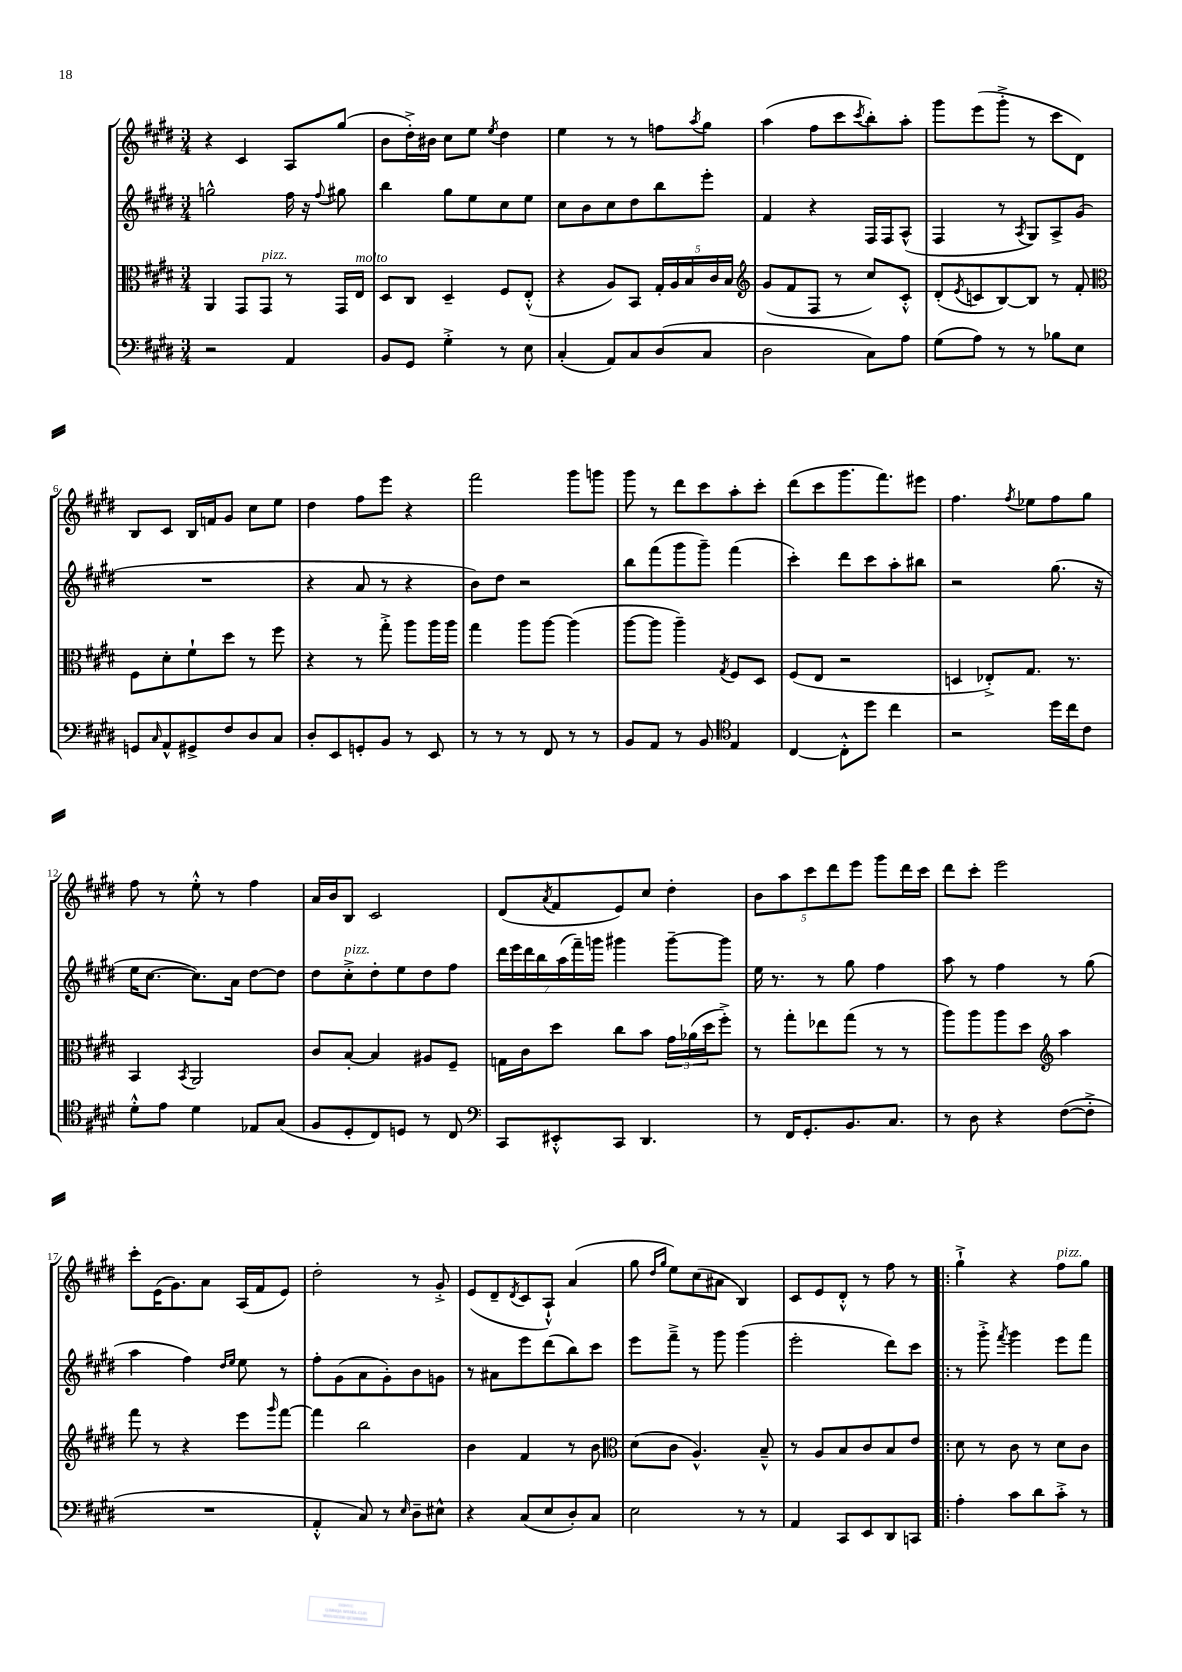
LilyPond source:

<<
\new StaffGroup <<
\new Staff = "s0" {
    \clef treble \key e \major \numericTimeSignature \time 3/4
    r4 cis'4 a8 gis''8( |
    b'8 dis''16-.->) bis'16 cis''8 e''8 \acciaccatura { e''8 } dis''4 |
    e''4 r8 r8 f''8 \acciaccatura { a''8 } gis''8 |
    a''4( fis''8 cis'''8 \acciaccatura { cis'''8 } b''8-.) a''8-. |
    gis'''8 e'''8( gis'''8-.-> r8 cis'''8 dis'8) |
    b8 cis'8 b16 f'16 gis'8 cis''8 e''8 |
    dis''4 fis''8 e'''8 r4 |
    fis'''2 gis'''8 g'''8 |
    gis'''8 r8 dis'''8 cis'''8 a''8-. cis'''8-. |
    dis'''8( cis'''8 gis'''8. fis'''8.) eis'''8 |
    fis''4. \acciaccatura { fis''8 } ees''8 fis''8 gis''8 |
    fis''8 r8 e''8-.-^ r8 fis''4 |
    a'16 b'16 b8 cis'2 |
    dis'8( \acciaccatura { a'8 } fis'8 e'8) cis''8 dis''4-. |
    \tuplet 5/4 { b'8 a''8 cis'''8 dis'''8 e'''8 } gis'''8 dis'''16 cis'''16 |
    dis'''8 cis'''8-. e'''2 |
    cis'''8-. e'16( gis'8.) a'8 a16( fis'16 e'8) |
    dis''2-. r8 gis'8-.-> |
    e'8( dis'8-- \acciaccatura { dis'8 } cis'8 a8-!-^) a'4( |
    gis''8 \grace { dis''16 gis''16 } e''8) cis''8( ais'8 b4) |
    cis'8 e'8 dis'8-.-^ r8 fis''8 r8 |
    \bar ".|:" gis''4-!-> r4 fis''8^\markup { \italic "pizz." } gis''8 \bar "|." |
}
\new Staff = "s1" {
    \clef treble \key e \major \numericTimeSignature \time 3/4
    g''2-^ fis''16 r16 \appoggiatura { fis''8 } gis''8 |
    b''4 gis''8 e''8 cis''8 e''8 |
    cis''8 b'8 cis''8 dis''8 b''8 e'''8-. |
    fis'4 r4 fis16 fis16 a8-^( |
    fis4 r8 \acciaccatura { a8 } gis8) a8-> gis'8( |
    R2. |
    r4 a'8 r8 r4 |
    b'8) dis''8 r2 |
    b''8 fis'''8( gis'''8 gis'''8--) fis'''4( |
    cis'''4-.) dis'''8 cis'''8 a''8-. bis''8 |
    r2 gis''8.( r16 |
    e''16 cis''8.~ cis''8.) a'16 dis''8~ dis''8 |
    dis''8 cis''8-.->^\markup { \italic "pizz." } dis''8-. e''8 dis''8 fis''8 |
    \tuplet 7/4 { dis'''16 e'''16 dis'''16 b''16 a''16( fis'''16--) g'''16 } gis'''4 gis'''8~-- gis'''8 |
    e''16 r8. r8 gis''8 fis''4 |
    a''8 r8 fis''4 r8 gis''8( |
    a''4 fis''4) \grace { dis''16 e''16 } e''8 r8 |
    fis''8-. gis'8( a'8 gis'8-.) b'8 g'8 |
    r8 ais'8 e'''8 dis'''8( b''8) cis'''8 |
    e'''8 fis'''8---> r8 gis'''8 gis'''4( |
    e'''2-. dis'''8) cis'''8 |
    \bar ".|:" r8 gis'''8-.-> \acciaccatura { fis'''8 } gis'''4 e'''8 fis'''8 \bar "|." |
}
\new Staff = "s2" {
    \clef alto \key e \major \numericTimeSignature \time 3/4
    a,4 gis,8 gis,8^\markup { \italic "pizz." } r8 gis,16 e16^\markup { \italic "molto" } |
    dis8 cis8 dis4-- fis8 e8-.-^( |
    r4 a8) b,8 \tuplet 5/4 { gis16-. a16 b16 cis'16 b16 } |
    \clef treble gis'8( fis'8 fis8 r8 cis''8) cis'8-.-^ |
    dis'8-.( \acciaccatura { e'8 } c'8 b8~) b8 r8 fis'8-. |
    \clef alto fis8 dis'8-. fis'8-! dis''8 r8 fis''8 |
    r4 r8 gis''8-.-> a''8 a''16 a''16 |
    gis''4 a''8 a''8~ a''4( |
    a''8~ a''8 a''4--) \acciaccatura { gis8 } fis8 dis8 |
    fis8( e8 r2 |
    d4 ees8-.->) gis8. r8. |
    b,4 \acciaccatura { b,8 } a,2 |
    cis'8 b8~-. b4 ais8 fis8-- |
    g16 cis'16 dis''8 cis''8 b'8 \tuplet 3/2 { gis'16 aes'16( dis''16 } fis''8-.->) |
    r8 gis''8-. ees''8 gis''8( r8 r8 |
    a''8) a''8 a''8 dis''8 \clef treble a''4 |
    fis'''8 r8 r4 e'''8 \grace { gis'''16 } fis'''8~ |
    fis'''4 b''2 |
    b'4 fis'4 r8 b'8 |
    \clef alto dis'8( cis'8 a4.-^) b8---^ |
    r8 a8 b8 cis'8 b8 e'8 |
    \bar ".|:" dis'8 r8 cis'8 r8 dis'8 cis'8 \bar "|." |
}
\new Staff = "s3" {
    \clef bass \key e \major \numericTimeSignature \time 3/4
    r2 a,4 |
    b,8 gis,8 gis4-.-> r8 e8 |
    cis4-.( a,8) cis8 dis8( cis8 |
    dis2 cis8) a8 |
    gis8( a8) r8 r8 bes8 e8 |
    g,8 \grace { cis16 } a,8-^ gis,8-> fis8 dis8 cis8 |
    dis8-. e,8 g,8-. b,8 r8 e,8 |
    r8 r8 r8 fis,8 r8 r8 |
    b,8 a,8 r8 b,8 \clef tenor e4 |
    cis4~ cis8-.-^ dis''8 cis''4 |
    r2 dis''16 cis''16 cis'8 |
    dis'8-.-^ e'8 dis'4 ees8 gis8( |
    fis8 dis8-. cis8) d8 r8 cis8 |
    \clef bass cis,8 eis,8-.-^ cis,8 dis,4. |
    r8 fis,16 gis,8.-. b,8. cis8. |
    r8 dis8 r4 fis8~( fis8-.-> |
    R2. |
    a,4-.-^ cis8) r8 \grace { e16 } dis8-- eis8-^ |
    r4 cis8( e8 dis8-.) cis8 |
    e2 r8 r8 |
    a,4 cis,8 e,8 dis,8 c,8 |
    \bar ".|:" a4-. cis'8 dis'8 cis'8-.-> r8 \bar "|." |
}
>>
>>
